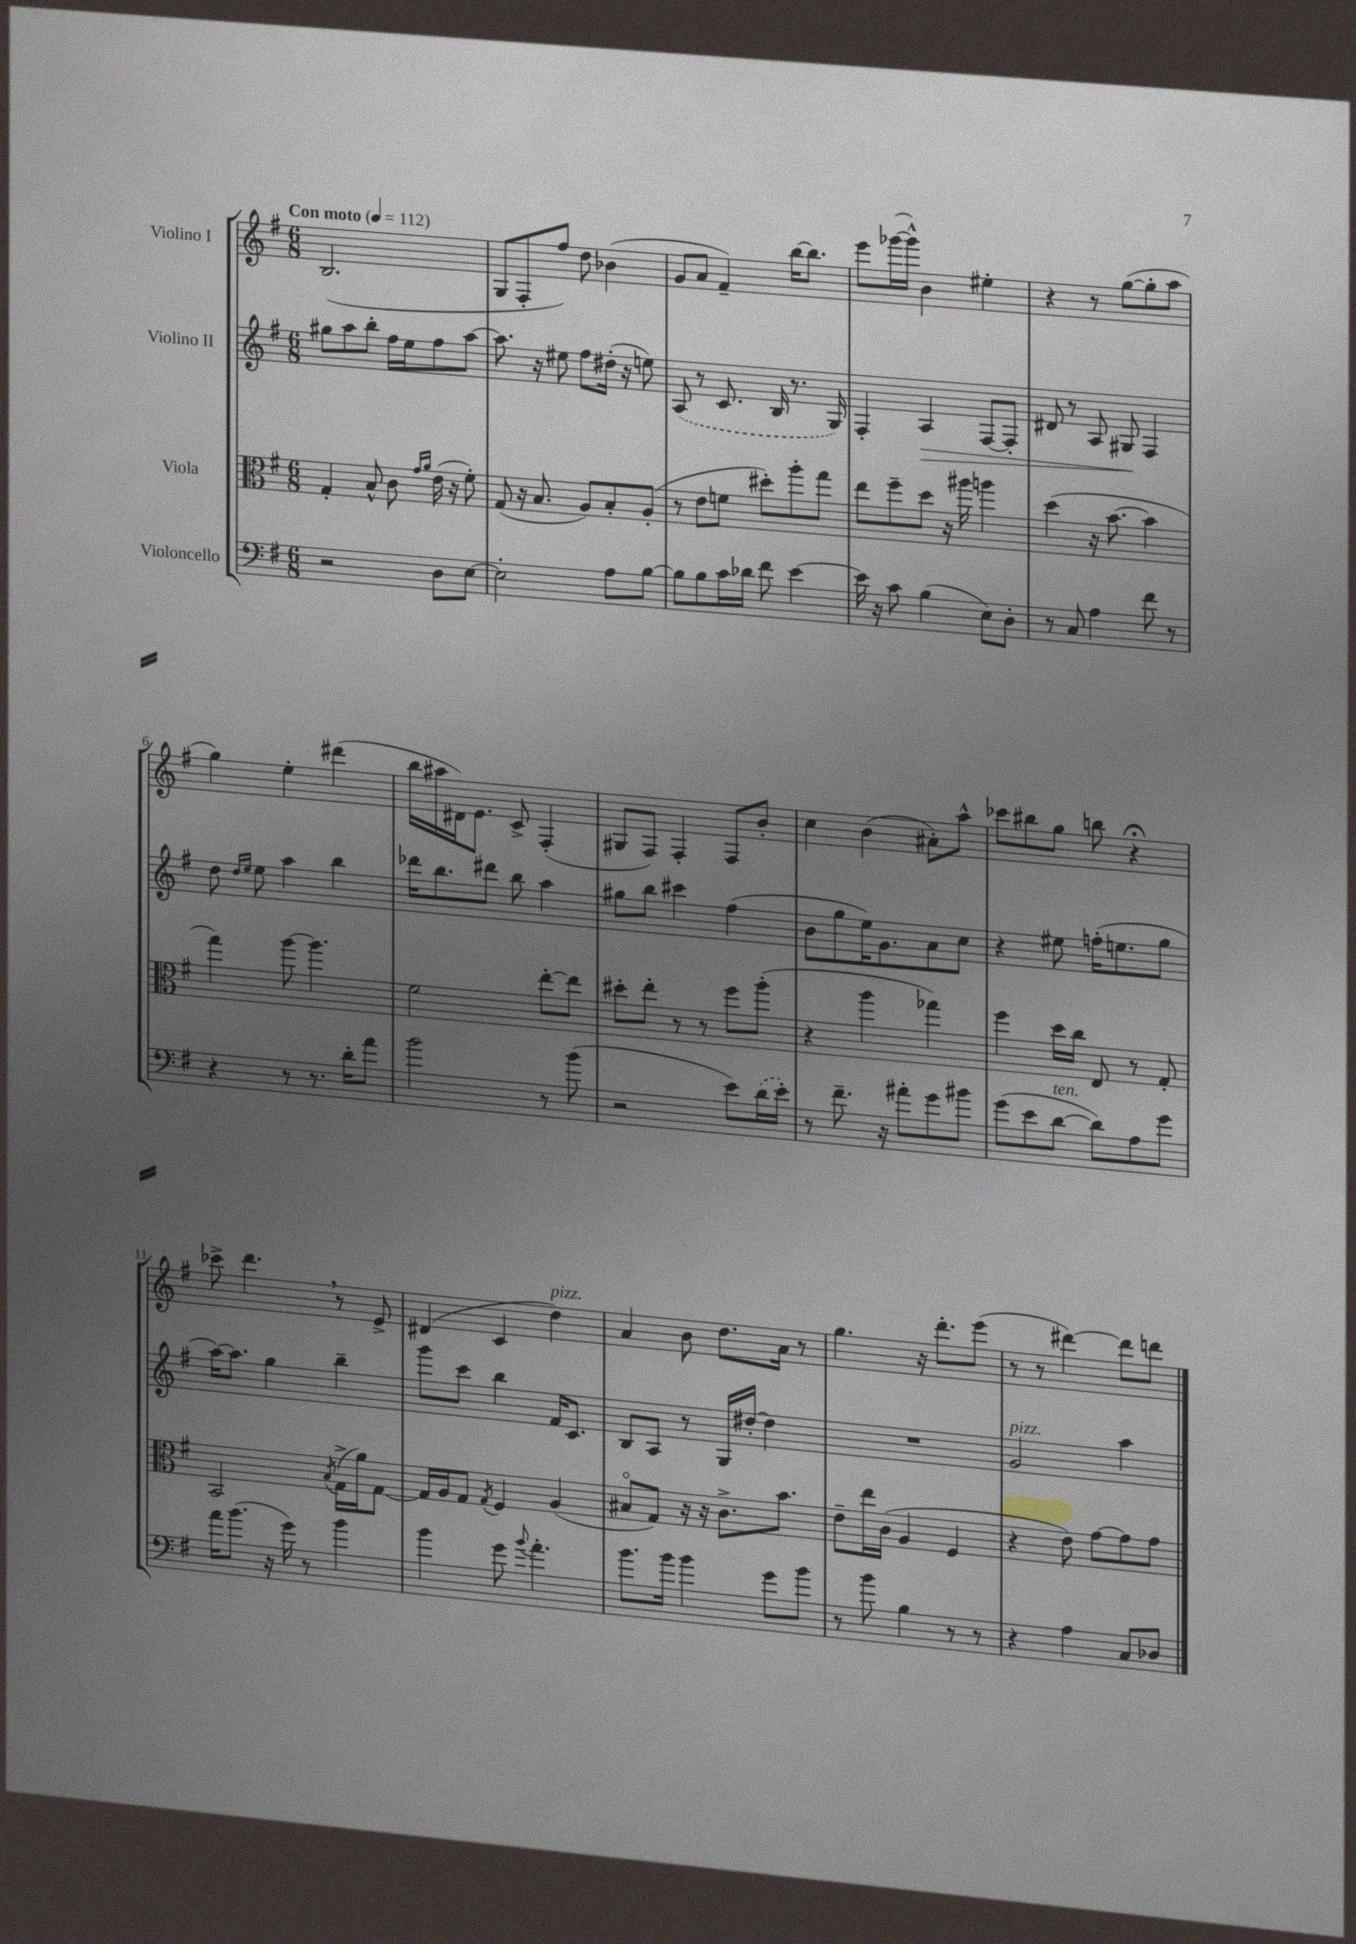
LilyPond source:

<<
\new StaffGroup <<
\new Staff = "s0" \with { instrumentName = "Violino I" } {
    \clef treble \key g \major \numericTimeSignature \time 6/8 \tempo "Con moto" 4 = 112
    b2.( |
    g8 fis8-. fis''8) d''8 bes'4( |
    g'8 a'8 fis'4--) b''16~ b''8. |
    e'''8 ges'''16~( ges'''16-^) b'4 eis''4-. |
    r4 r8 g''8~( g''8-. a''8 |
    g''4) e''4-. dis'''4( |
    b''16 ais''16 dis'16) e'8. c'8-> fis4-.( |
    gis8 fis8) fis4-. fis8 b'8-. |
    c''4 b'4( ais'8-.) a''8-^ |
    ces'''8 bis''8 g''8 b''8 r4\fermata |
    ces'''8-> d'''4. \breathe r8 e'8-> |
    dis'4( c'4 d''4^\markup { \italic "pizz." }) |
    a'4 b'8 d''8. a'16 r8 |
    g''4. r16 d'''8.-. e'''8( |
    r8 r8 dis'''4~) dis'''8 d'''8 \bar "|." |
}
\new Staff = "s1" \with { instrumentName = "Violino II" } {
    \clef treble \key g \major \numericTimeSignature \time 6/8
    gis''8 a''8 b''8-. fis''16 e''16 fis''8 a''8~ |
    a''8. r16 eis''8 fis''8 dis''16-.( r16 e''8) |
    \once \slurDashed a8( r8 c'8. b16 r8. g16) |
    fis4-. a4\> fis8~ fis8-. |
    dis'8 r8 a8 gis8\! fis4 |
    d''8 \grace { d''16 e''16 } e''8 a''4 b''4 |
    des'''16 b''8. dis'''8 b''8 a''4 |
    gis''8 b''8 cis'''4 fis''4( |
    b'8 g''8 e''16) g'8. a'8 c''8 |
    r4 eis''8 f''16-.( e''8. g''8 |
    a''16~) a''8. g''4 b''4-- |
    g'''8 c'''8 b''4 fis'16 c'8. |
    b8 a8 r8 g16 dis''16~-. dis''4 |
    R2. |
    g'2^\markup { \italic "pizz." } a''4 \bar "|." |
}
\new Staff = "s2" \with { instrumentName = "Viola" } {
    \clef alto \key g \major \numericTimeSignature \time 6/8
    g4-. b8-^ c'8 \grace { g'16 a'16 } e'16( r16 fis'8-.) |
    g8( r16 b8. a8) b8-. a8-.( |
    r8 e'8 f'8 dis''8-.) a''8-. g''8 |
    e''8 fis''8-- d''8 r16 ais''16 a''4 |
    d''4( r16 b'8.~ b'4 |
    g''4) a''8~ a''4. |
    fis'2 e''8~-. e''8 |
    dis''8-. e''8-. r8 r8 fis''8 a''8-.( |
    r4 a''4 ges''4) |
    fis''4 d''16 c''16 e8 r8 g8-. |
    b,2 \acciaccatura { b8 } g16->( a'16) g8~ |
    g16 a16 g8 \acciaccatura { g8 } fis4 a4( |
    bis8\flageolet g8) r16 r16 c'8.-> b'8. |
    e'8-- e''16 c'16( a4 fis4 |
    r4 e'8) g'8~ g'8 g'8 \bar "|." |
}
\new Staff = "s3" \with { instrumentName = "Violoncello" } {
    \clef bass \key g \major \numericTimeSignature \time 6/8
    r2 d8 e8~ |
    e2-. a8 b8~ |
    b8 b8 c'16 des'16 fis'8 e'4~ |
    e'16 r16 c'8 b4( e8) d8-. |
    r8 c8 a4 fis'8 r8 |
    r4 r8 r8. d'16-. a'8 |
    b'2 r8 b'8( |
    r2 e'8) \once \slurDashed d'16( e'16-.) |
    r8 fis'8.-- r16 ais'8-. g'8 bis'8 |
    g'8( e'8 d'8~^\markup { \italic "ten." } d'8) a8 g'8 |
    a'16 b'8.( r16 g'16) r8 b'4 |
    b'4 g'8 \appoggiatura { b'8 } a'4.-. |
    b'8. b'16 b'4 g'8 b'8 |
    r8 b'8 b4 r8 r8 |
    r4 a4 c8 des8 \bar "|." |
}
>>
>>
